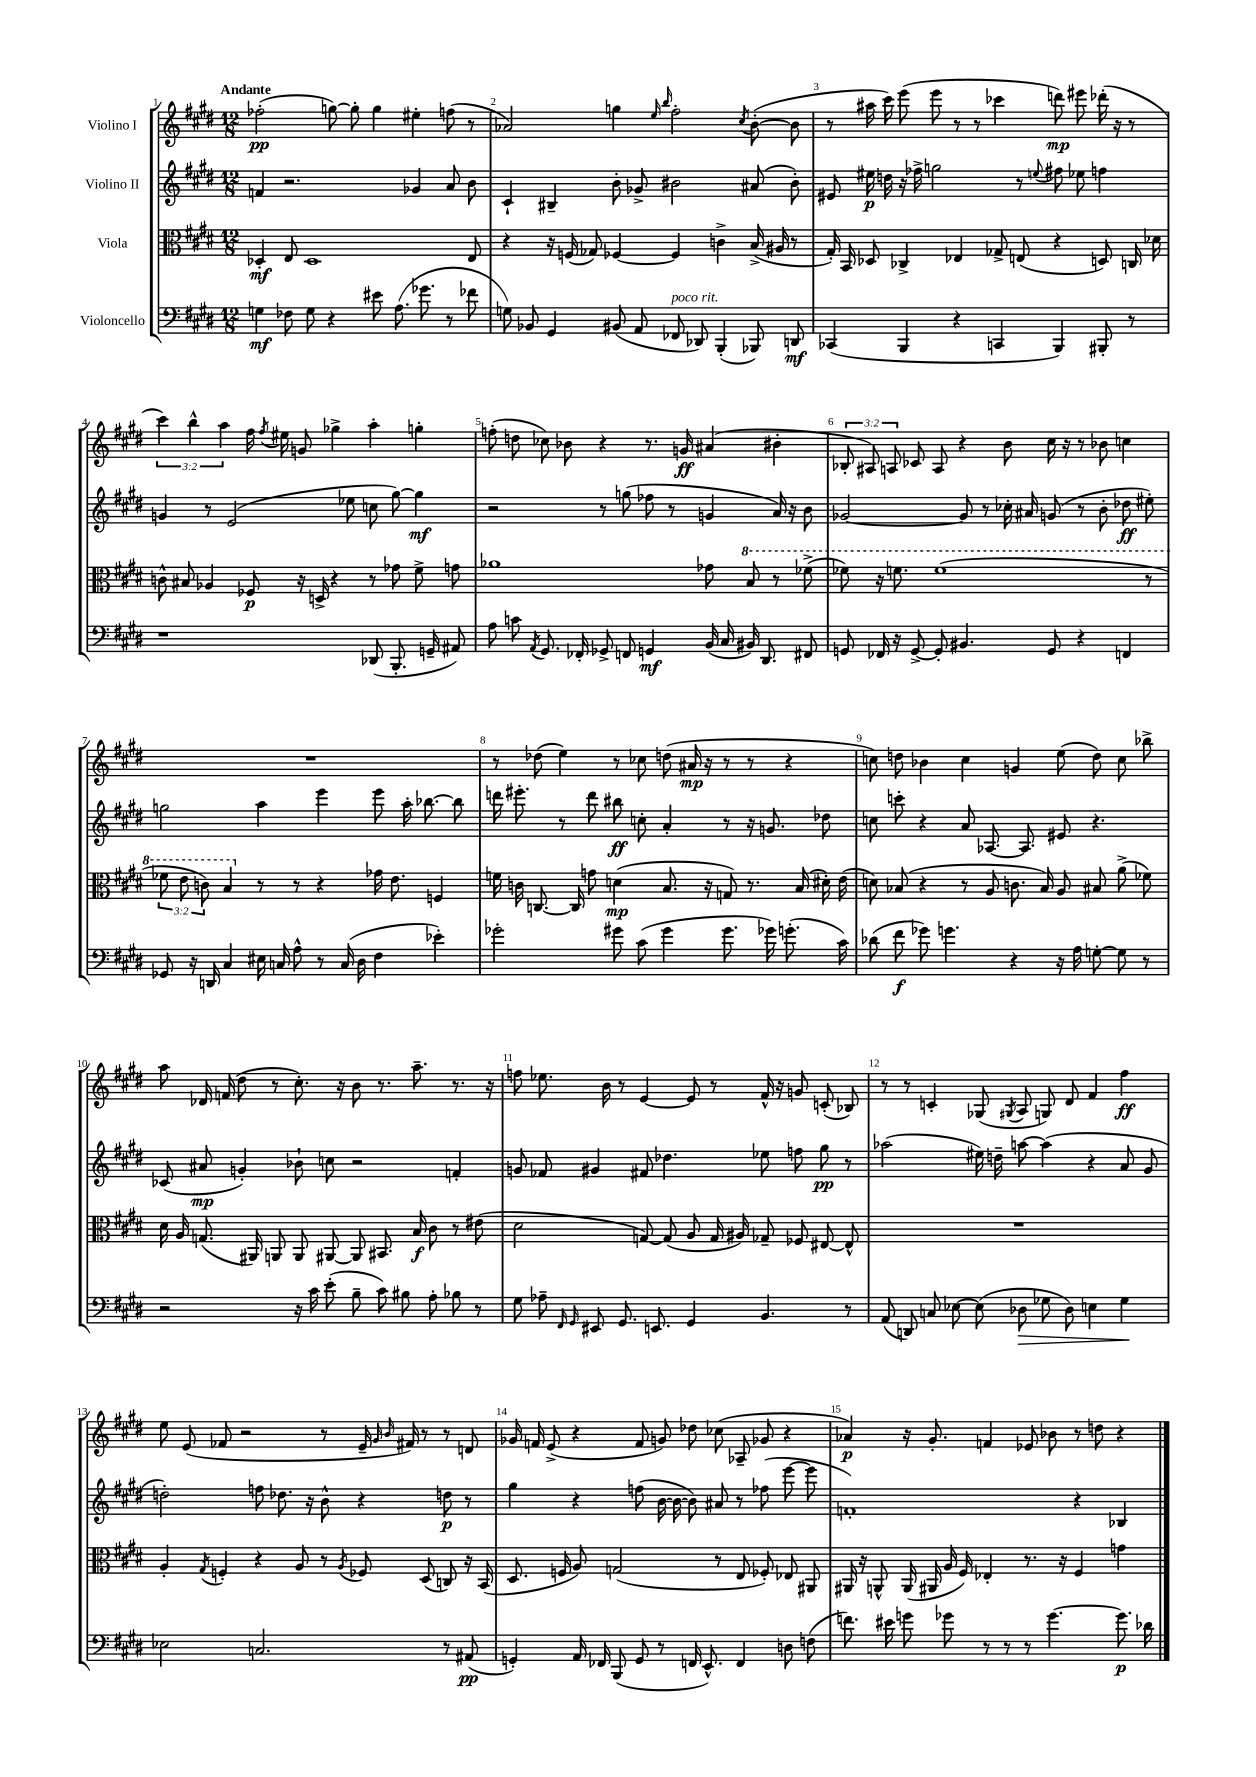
<<
\new StaffGroup <<
\new Staff = "s0" \with { instrumentName = "Violino I" } {
    \clef treble \key e \major \numericTimeSignature \time 12/8 \override Staff.TupletNumber.text = #tuplet-number::calc-fraction-text \tempo "Andante"
    \autoBeamOff fes''2-.\pp( g''8~) g''8-. g''4 eis''4-. f''8( r8 |
    aes'2) g''4 \grace { e''16 b''16 } fis''2-. \acciaccatura { cis''8 } b'8~-.( b'8 |
    r8 ais''16 cis'''16) e'''8( e'''8 r8 r8 ces'''4 d'''8\mp) eis'''8 des'''16-.( r16 r8 |
    \tuplet 3/2 { cis'''4) b''4-^ a''4 } fis''16 \acciaccatura { fis''8 } eis''16 g'8 ges''4-> a''4-. g''4-. |
    f''8-.( d''8 ces''8) bes'8 r4 r8. g'16\ff ais'4( bis'4-. |
    \tuplet 3/2 { bes8-. ais8) a8 } ces'8 a8 r4 b'8 cis''16 r16 r8 bes'8 c''4 |
    R1. |
    r8 des''8( e''4) r8 ces''8 d''8( ais'16\mp r16 r8 r8 r4 |
    c''8) d''8 bes'4 c''4 g'4 e''8( d''8) c''8 bes''8-> |
    a''8 des'16 f'16( dis''8 r8 cis''8.-.) r16 b'8 r8. a''8.-- r8. r16 |
    f''8 ees''8. b'16 r8 e'4~ e'8 r8 fis'16-^ r16 g'8 c'8-.( bes8) |
    r8 r8 c'4-. ges8( \acciaccatura { gis8 } a8 g8) dis'8 fis'4 fis''4\ff |
    e''8 e'8( fes'8 r2 r8 e'16-- \grace { gis'16 b'16 } fis'16) r8 r8 d'8 |
    ges'16 f'16 e'8->( r4 f'8 g'8) des''8 ces''8( aes8-- ges'8 r4 |
    aes'4\p) r16 gis'8.-. f'4 ees'8 bes'8 r8 d''8 r4 \bar "|." |
}
\new Staff = "s1" \with { instrumentName = "Violino II" } {
    \clef treble \key e \major \numericTimeSignature \time 12/8
    \autoBeamOff f'4 r2. ges'4 a'8 b'8 |
    cis'4-! bis4-- b'8-. ges'8-> bis'2 ais'8( bis'8-.) |
    eis'8 eis''16\p d''16 r16 fes''16-> g''2 r8 \appoggiatura { e''8 } fis''8 ees''8 f''4 |
    g'4 r8 e'2( ees''8 c''8 gis''8~) gis''4\mf |
    r2 r8 g''8( fes''8 r8 g'4 a'16) r16 b'8 |
    ges'2~ ges'8 r8 ces''16-. ais'16 g'8( r8 b'8-. des''8\ff eis''8-.) |
    g''2 a''4 e'''4 e'''8 a''16-. bes''8.~ bes''8 |
    d'''16 eis'''8.-. r8 d'''8 bis''8\ff c''8-. a'4-. r8 r16 g'8. des''8 |
    c''8 c'''8-. r4 a'8 aes8.~ aes8. eis'8 r4. |
    ces'8( ais'8\mp g'4-.) bes'8-! c''8 r2 f'4-. |
    g'8 fes'8 gis'4 fis'8 des''4. ees''8 f''8 gis''8\pp r8 |
    aes''2( eis''16) d''16-- a''8~ a''4( r4 a'8 gis'8 |
    d''2-.) f''8 des''8. r16 b'8-^ r4 d''8\p r8 |
    gis''4 r4 f''8( b'16~ b'16~ b'8) ais'8 r8 fes''8( e'''8~ e'''8 |
    f'1-.) r4 bes4 \bar "|." |
}
\new Staff = "s2" \with { instrumentName = "Viola" } {
    \clef alto \key e \major \numericTimeSignature \time 12/8 \override Staff.TupletNumber.text = #tuplet-number::calc-fraction-text
    \autoBeamOff des4-.\mf e8 des1 e8 |
    r4 r16 f16( ges8) fes4~ fes4 c'4-> b16->( ais16 r8 |
    gis16-.) b,16 des8 ces4-> ees4 ges8-> e8( r4 d8) c16 des'16 |
    c'8-^ bis8 aes4 fes8\p r16 d16-> r4 r8 ges'8 fis'8-> g'8 |
    aes'1 ges'8 \ottava #1 b'8 r8 fes''8->( |
    fes''8) r16 f''8. f''1( r8 |
    \tuplet 3/2 { fes''8 e''8 c''8) } b'4 \ottava #0 r8 r8 r4 ges'16 e'8. f4 |
    f'16 c'16 c8.~ c16 g'8 d'4\mp( b8. r16 g8) r8. b16( dis'16-.) e'16( |
    d'8) bes8( r4 r8 a8 c'8. bes16) a8 bis8 a'8->( fes'8) |
    dis'16 a16 g8.( ais,16) a,8 a,8 ais,8~ ais,8 bis,8. b16\f cis'8 r8 eis'8( |
    dis'2 g8~) g8( a8 g16 ais16) ges8-- fes8 eis8~ eis8-^ |
    R1. |
    a4-. \acciaccatura { gis8 } f4-. r4 a8 r8 \acciaccatura { a8 } fes8 dis8( c8) r16 b,16( |
    dis8. f16 a8) g2( r8 e8 fes8-.) ees8 ais,8 |
    ais,16 r16 a,8-^ a,16( ais,16 a16 fis16) ees4-. r8. r16 fis4 g'4 \bar "|." |
}
\new Staff = "s3" \with { instrumentName = "Violoncello" } {
    \clef bass \key e \major \numericTimeSignature \time 12/8
    \autoBeamOff g4\mf fes8 g8 r4 eis'8 a8.( ges'8. r8 fes'8 |
    g8) bes,8 gis,4 bis,8( a,8 fes,8^\markup { \italic "poco rit." } des,8) b,,4-.( bes,,8) d,8\mf |
    ces,4( b,,4 r4 c,4 b,,4) bis,,8-. r8 |
    r1 des,8( b,,8.-. g,16-- ais,8) |
    a8 c'8 \acciaccatura { a,8 } gis,8. fes,16-. ges,8-> f,8 g,4\mf b,16( cis16 bis,16) dis,8. fis,8 |
    g,8 fes,16 r16 g,8~-> g,8-. bis,4. g,8 r4 f,4 |
    ges,8 r16 d,16 cis4 eis16 c16 a8-^ r8 c16( dis16 fis4 ees'4-.) |
    ges'2-. gis'8 cis'8( gis'4 gis'8. ges'16) g'8.-.( cis'16) |
    des'8( fis'8\f ges'8) g'4. r4 r16 a16 g8~-. g8 r8 |
    r2 r16 cis'16 e'8-.( b8-- cis'8) bis8 a8-. bes8 r8 |
    gis8 aes8-- \grace { fis,16 gis,16 } eis,8 gis,8. e,8. gis,4 b,4. r8 |
    a,8( d,8) c8 ees8~ ees8( des8\> ges8 des8) e4 ges4\! |
    ees2 c2. r8 ais,8\pp( |
    g,4-.) a,16 fes,16 b,,8( g,8 r8 f,16 e,8.-^) f,4 d8 f8( |
    f'8.) eis'16 g'8 ges'8 r8 r8 r8 ges'4.~ ges'8.\p des'16 \bar "|." |
}
>>
>>
\layout { \context { \Score \override BarNumber.break-visibility = ##(#f #t #t) barNumberVisibility = #all-bar-numbers-visible } }
